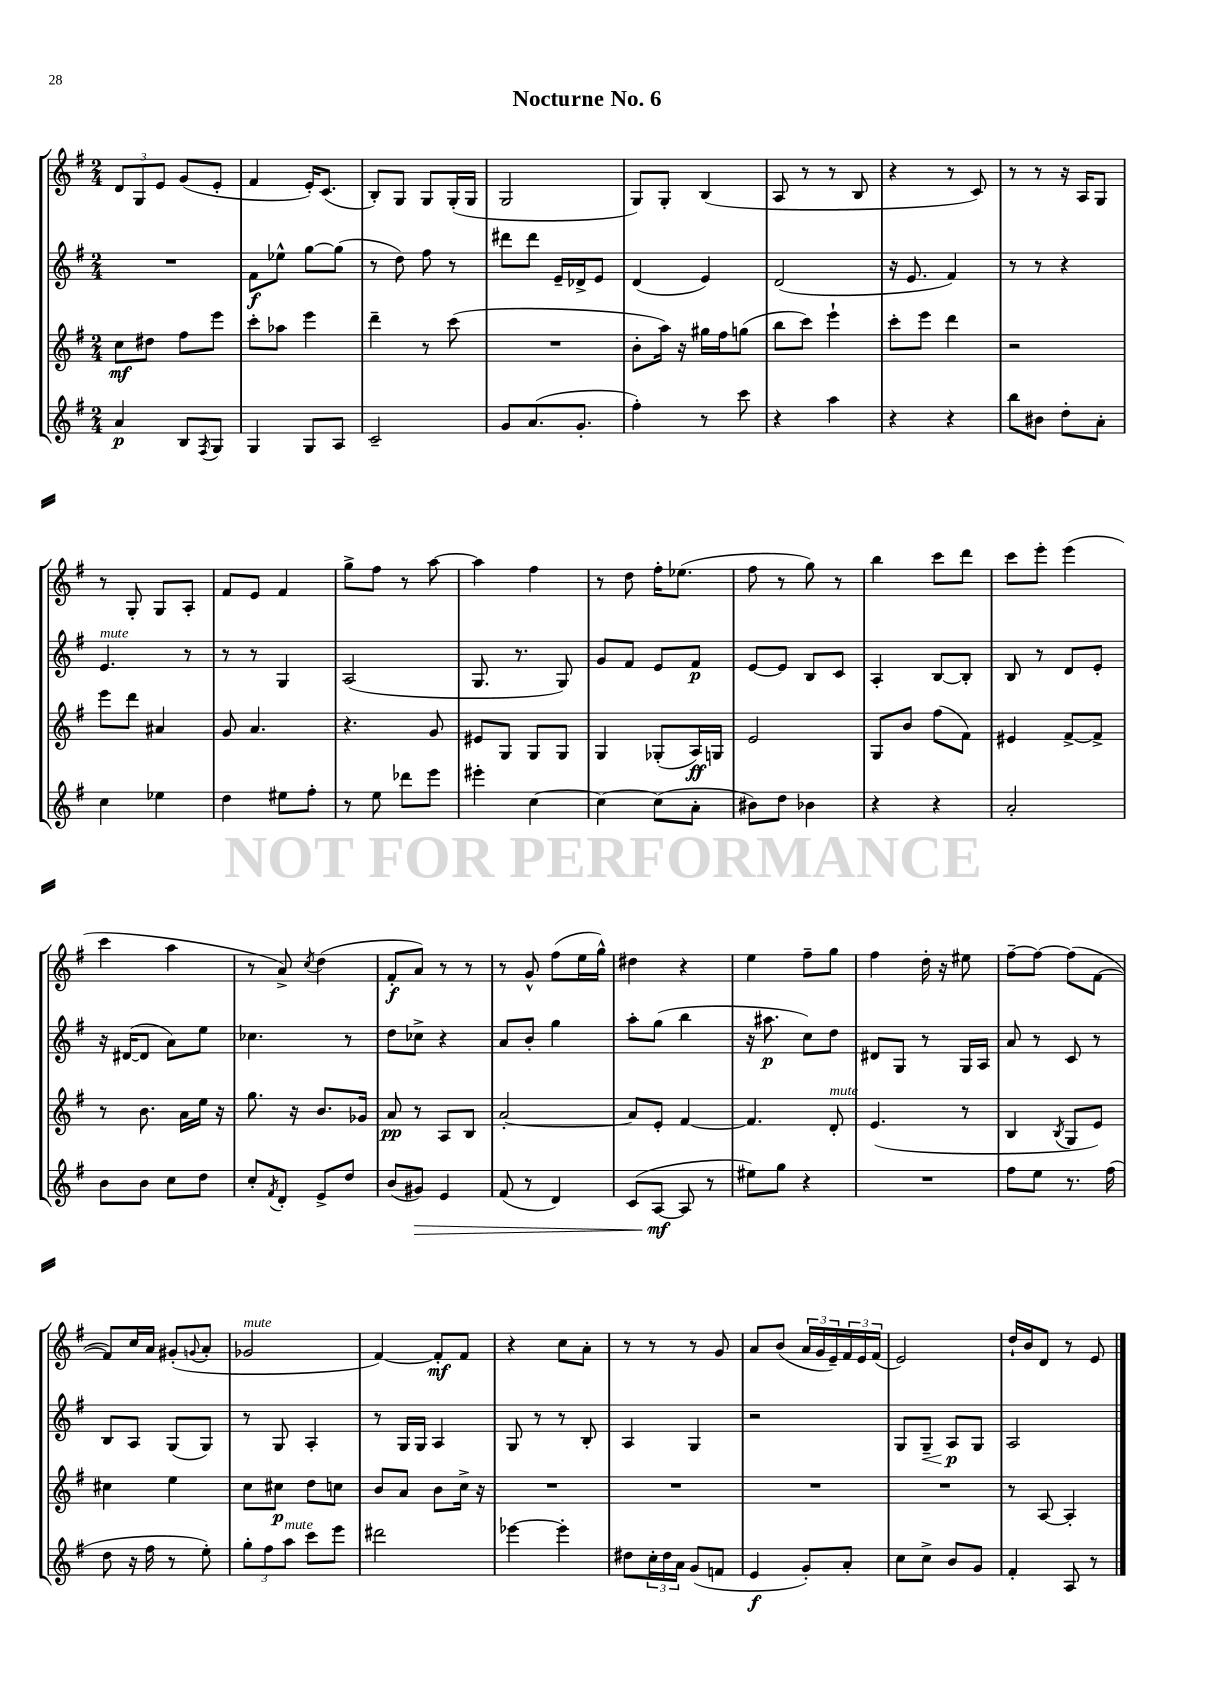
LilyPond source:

\header { title = "Nocturne No. 6" }
<<
\new StaffGroup <<
\new Staff = "s0" {
    \clef treble \key g \major \numericTimeSignature \time 2/4
    \tuplet 3/2 { d'8 g8 e'8 } g'8( e'8-. |
    fis'4 e'16-.) c'8.( |
    b8-.) g8 g8 g16-.( g16 |
    g2 |
    g8) g8-. b4( |
    a8 r8 r8 b8 |
    r4 r8 c'8) |
    r8 r8 r16 a16 g8 |
    r8 g8-. g8 a8-. |
    fis'8 e'8 fis'4 |
    g''8-> fis''8 r8 a''8~ |
    a''4 fis''4 |
    r8 d''8 fis''16-. ees''8.( |
    fis''8 r8 g''8) r8 |
    b''4 c'''8 d'''8 |
    c'''8 e'''8-. e'''4( |
    c'''4 a''4 |
    r8 a'8->) \acciaccatura { c''8 } d''4( |
    fis'8-.\f a'8) r8 r8 |
    r8 g'8-^ fis''8( e''16 g''16-^) |
    dis''4 r4 |
    e''4 fis''8-- g''8 |
    fis''4 d''16-. r16 eis''8 |
    fis''8~-- fis''8~ fis''8( fis'8~ |
    fis'8) c''16 a'16 gis'8-.( \appoggiatura { g'8 } a'8-. |
    ges'2^\markup { \italic "mute" } |
    fis'4~) fis'8-.\mf fis'8 |
    r4 c''8 a'8-. |
    r8 r8 r8 g'8 |
    a'8 b'8( \tuplet 3/2 { a'16 g'16 e'16--) } \tuplet 3/2 { fis'16 e'16 fis'16( } |
    e'2) |
    d''16-! b'16 d'8 r8 e'8 \bar "|." |
}
\new Staff = "s1" {
    \clef treble \key g \major \numericTimeSignature \time 2/4
    R2 |
    fis'8\f ees''8-^ g''8~ g''8( |
    r8 d''8) fis''8 r8 |
    dis'''8 dis'''8 e'16-- des'16-> e'8 |
    d'4( e'4) |
    d'2( |
    r16 e'8. fis'4) |
    r8 r8 r4 |
    e'4.^\markup { \italic "mute" } r8 |
    r8 r8 g4 |
    a2( |
    g8. r8. g8) |
    g'8 fis'8 e'8 fis'8\p |
    e'8~ e'8 b8 c'8 |
    a4-. b8~ b8-. |
    b8 r8 d'8 e'8-. |
    r16 dis'16~( dis'8 a'8) e''8 |
    ces''4. r8 |
    d''8 ces''8-> r4 |
    a'8 b'8-. g''4 |
    a''8-. g''8( b''4 |
    r16 ais''8.\p c''8) d''8 |
    dis'8 g8 r8 g16 a16 |
    a'8 r8 c'8 r8 |
    b8 a8 g8( g8) |
    r8 g8 a4-. |
    r8 g16 g16 a4 |
    g8 r8 r8 b8-. |
    a4 g4 |
    r2 |
    g8 g8--\< a8\p\! g8 |
    a2 \bar "|." |
}
\new Staff = "s2" {
    \clef treble \key g \major \numericTimeSignature \time 2/4
    c''8\mf dis''8 fis''8 e'''8 |
    c'''8-. aes''8 e'''4 |
    d'''4-- r8 c'''8( |
    R2 |
    b'8-. a''16) r16 gis''16 fis''16 g''8( |
    b''8 c'''8) e'''4-! |
    c'''8-. e'''8 d'''4 |
    r2 |
    e'''8 d'''8 ais'4 |
    g'8 a'4. |
    r4. g'8 |
    eis'8 g8 g8 g8 |
    g4 ges8-.( a16\ff) g16 |
    e'2 |
    g8 b'8 fis''8( fis'8) |
    eis'4 fis'8~-> fis'8-> |
    r8 b'8. a'16 e''16 r16 |
    g''8. r16 b'8. ges'16 |
    a'8\pp r8 a8 b8 |
    a'2~-. |
    a'8 e'8-. fis'4~ |
    fis'4. d'8-.^\markup { \italic "mute" } |
    e'4.( r8 |
    b4 \acciaccatura { b8 } g8 e'8) |
    cis''4 e''4 |
    c''8 cis''8\p d''8 c''8 |
    b'8 a'8 b'8 c''16-> r16 |
    R2 |
    R2 |
    R2 |
    R2 |
    r8 a8~ a4-. \bar "|." |
}
\new Staff = "s3" {
    \clef treble \key g \major \numericTimeSignature \time 2/4
    a'4\p b8 \acciaccatura { fis8 } g8 |
    g4 g8 a8 |
    c'2-- |
    g'8 a'8.( g'8.-. |
    fis''4-.) r8 c'''8 |
    r4 a''4 |
    r4 r4 |
    b''8 bis'8 d''8-. a'8-. |
    c''4 ees''4 |
    d''4 eis''8 fis''8-. |
    r8 e''8 des'''8 e'''8 |
    eis'''4-. c''4~ |
    c''4~ c''8( a'8-. |
    bis'8) d''8 bes'4 |
    r4 r4 |
    a'2-. |
    b'8 b'8 c''8 d''8 |
    c''8-. \acciaccatura { fis'8 } d'8-. e'8-> d''8 |
    b'8( gis'8\>) e'4 |
    fis'8( r8 d'4) |
    c'8( a8~\mf\! a8 r8 |
    eis''8) g''8 r4 |
    R2 |
    fis''8 e''8 r8. fis''16( |
    d''8 r16 fis''16 r8 e''8-.) |
    \tuplet 3/2 { g''8-. fis''8 a''8^\markup { \italic "mute" } } c'''8 e'''8 |
    dis'''2 |
    ees'''4~ ees'''4-. |
    dis''8 \tuplet 3/2 { c''16-. dis''16 a'16 } g'8( f'8 |
    e'4\f g'8-.) a'8-. |
    c''8 c''8-> b'8 g'8 |
    fis'4-. a8 r8 \bar "|." |
}
>>
>>
\layout { \context { \Score \remove "Bar_number_engraver" } }
